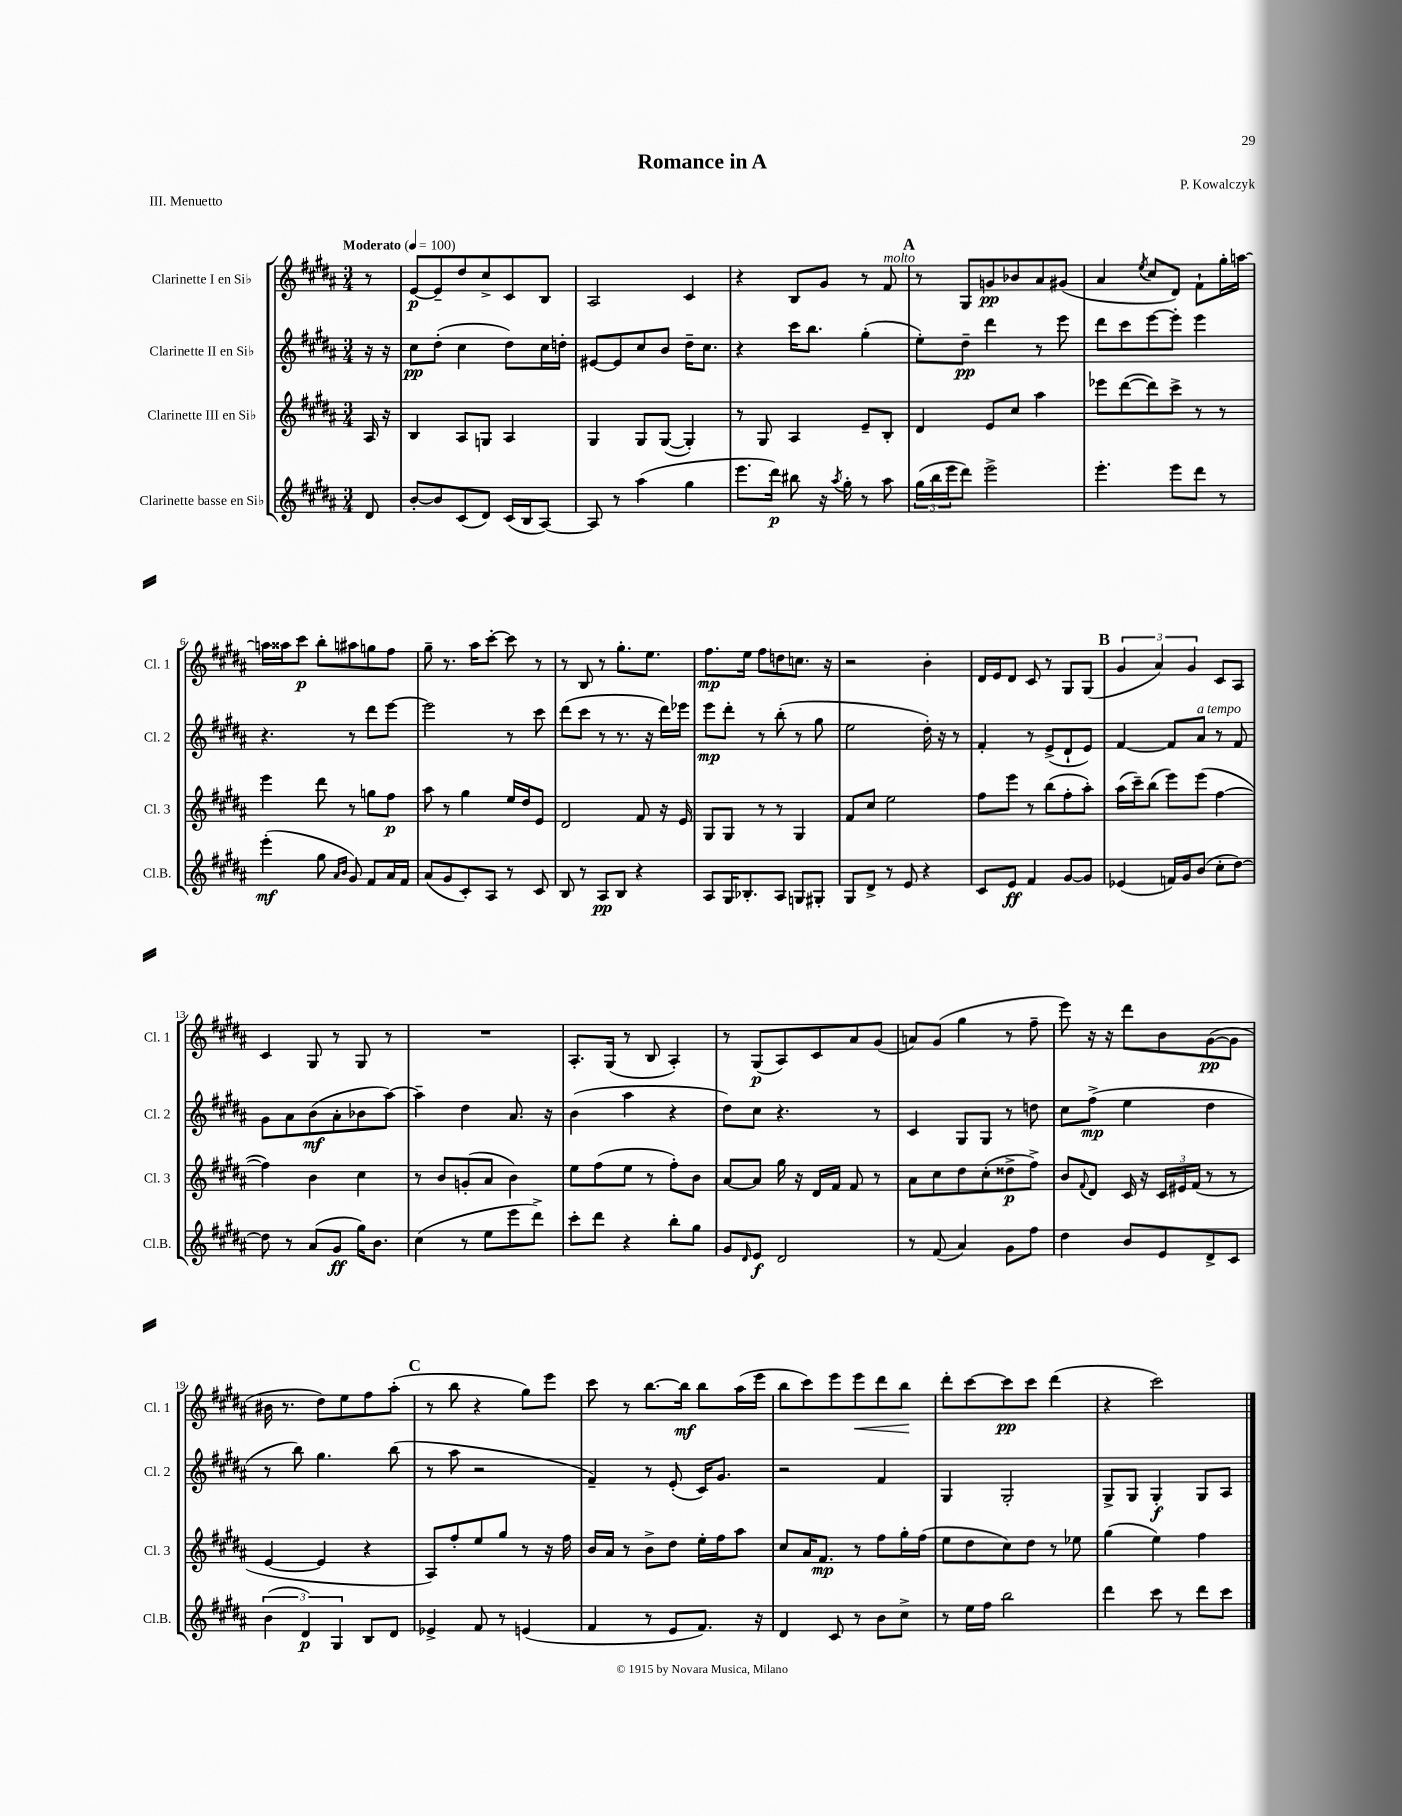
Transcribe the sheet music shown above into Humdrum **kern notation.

**kern	**kern	**kern	**kern
*staff4	*staff3	*staff2	*staff1
*clefG2	*clefG2	*clefG2	*clefG2
*k[f#c#g#d#a#]	*k[f#c#g#d#a#]	*k[f#c#g#d#a#]	*k[f#c#g#d#a#]
*M3/4	*M3/4	*M3/4	*M3/4
*MM100	*MM100	*MM100	*MM100
8d#	16A#	16r	8r
.	16r	16r	.
=	=	=	=
[8b'	4B	8cc#	[8e
8b]	.	(8dd#'	8e~]
(8c#	8A#	4cc#	8dd#
8d#)	8G	.	8cc#^
(16c#	4A#	8dd#)	8c#
16B	.	.	.
[8A#)	.	16cc#	8B
.	.	16dd'	.
=	=	=	=
8A#]	4G#	[8e#	2A#
8r	.	8e#]	.
(4aa#	8G#	8cc#	.
.	([8G#	8b	.
4gg#	4G#'])	16dd#~	4c#
.	.	8.cc#	.
=	=	=	=
8.eee	8r	4r	4r
.	8G#	.	.
16ddd#)	.	.	.
8bb#	4A#	16ccc#	8B
.	.	8.bb	.
16r	.	.	8g#
8qaa#	.	.	.
16gg#'	.	.	.
8r	8e~	(4gg#'	8r
8aa#	8B'	.	8f#
=	=	=	=
(24gg#	4d#	8ee')	8r
24bb	.	.	.
24eee	.	.	.
8ddd#)	.	8dd#~	8G#
2eee^	8e	4ddd#	8g
.	8cc#	.	8b-
.	4aa#	8r	8a#
.	.	8eee	(8g#
=	=	=	=
4.eee'	8eee-	8ddd#	4a#
.	([8ddd#	8ccc#	.
.	.	.	8qee
.	8ddd#])	[8eee	8cc#
8eee	8ccc#^	8eee']	8d#)
8ddd#	8r	4eee	8f#`
8r	8r	.	16gg#'
.	.	.	[16aa
=	=	=	=
(4eee'	4eee	4.r	16aa]
.	.	.	16aa##
.	.	.	8ccc#
8gg#	8ddd#	.	8bb'
16qqa#	.	.	.
16qqb	.	.	.
8g#)	8r	8r	8aa#
8f#	8gg	8ddd#	8gg
16a#	8ff#	[8eee	8ff#
16f#	.	.	.
=	=	=	=
(8a#	8aa#	2eee]	8gg#~
8g#	8r	.	8.r
8c#')	4gg#	.	.
.	.	.	16aa#
8A#	.	.	[8ccc#'
8r	16ee	8r	8ccc#]
.	16dd#	.	.
8c#	8e	8ccc#	8r
=	=	=	=
8B	2d#	(8ddd#	8r
8r	.	8ccc#	8B
8A#	.	8r	8r
8B	.	8.r	8.gg#'
4r	8f#	.	.
.	.	16r	8.ee
.	16r	16ddd#)	.
.	16e	16eee-	.
=	=	=	=
8A#	8G#	8eee	8.ff#
16G#	8G#	8ddd#'	.
8.B-'	.	.	16ee
.	8r	8r	8ff#
8A#	8r	(8bb'	8dd
8G	4G#	8r	8.cc
8G#'	.	8gg#	.
.	.	.	16r
=	=	=	=
8G#	8f#	2ee	2r
8d#^	8cc#	.	.
8r	2ee	.	.
8e	.	.	.
4r	.	16dd#')	4b'
.	.	16r	.
.	.	8r	.
=	=	=	=
8c#	8ff#	4f#'	16d#
.	.	.	16e
8e	8eee	.	8d#
4f#	8r	8r	8c#
.	(8bb	(8e^	8r
[8g#	8ff#'	8d#`	8G#
8g#]	8aa#')	8e)	(8G#
=	=	=	=
(4e-	(16aa#	[4f#	6g#
.	16ccc#~)	.	.
.	(8bb	.	.
.	.	.	6a#)
16f)	8eee)	8f#]	.
16g#	.	.	.
.	.	.	6g#
(8b	(8eee	8a#	.
8cc#'	[4ff#	8r	8c#
[8dd#)	.	8f#	8A#
=	=	=	=
8dd#]	4ff#])	8g#	4c#
8r	.	8a#	.
(8a#	4b	(8b	8G#
8g#	.	8a#'	8r
16gg#)	4cc#	8b-	8G#
8.b	.	.	.
.	.	[8aa#)	8r
=	=	=	=
(4cc#	8r	4aa#~]	2.r
.	8b	.	.
8r	(8g'	4dd#	.
8ee	8a#	.	.
8eee	4b)	8.a#	.
8ddd#^)	.	.	.
.	.	16r	.
=	=	=	=
8ccc#'	8ee	(4b	8.A#'
8ddd#	(8ff#	.	.
.	.	.	(16G#
4r	8ee	4aa#	8r
.	8r	.	8B
8bb'	8ff#')	4r	4A#')
8gg#	8b	.	.
=	=	=	=
8g#	[8a#	8dd#)	8r
16qqd#	.	.	.
8e	8a#]	8cc#	(8G#
2d#	16gg#	4.r	8A#)
.	16r	.	.
.	16d#	.	8c#
.	16f#	.	.
.	8f#	.	8a#
.	8r	8r	(8g#
=	=	=	=
8r	8a#	4c#	8a)
(8f#	8cc#	.	(8g#
4a#)	8dd#	8G#	4gg#
.	(8cc#'	8G#	.
8g#	8dd##^	8r	8r
8ff#	8ff#^)	8dd	8ff#~
=	=	=	=
4dd#	8b	8cc#	8eee)
.	8qqf#	.	.
.	8d#	(8ff#^	16r
.	.	.	16r
8b	16c#	4ee	8ddd#
.	16r	.	.
8e	24c#	.	8b
.	24e#	.	.
.	(24f#	.	.
8d#^	8r	4dd#	([8g#
8c#	8r	.	8g#]
=	=	=	=
(6b	[4e	8r	16b#
.	.	.	8.r
.	.	8bb)	.
6d#)	.	.	.
.	4e]	4.gg#	8dd#)
6G#	.	.	.
.	.	.	8ee
8B	4r	.	8ff#
8d#	.	(8bb	(8aa#'
=	=	=	=
4e-^	8A#)	8r	8r
.	8ff#'	8aa#	8bb
8f#	8ee	2r	4r
8r	8gg#	.	.
(4e	8r	.	8gg#)
.	16r	.	8eee
.	16ff#	.	.
=	=	=	=
4f#	16b	4f#~)	8ccc#
.	16a#	.	.
.	8r	.	8r
8r	8b^	8r	[8.bb
8e	8dd#	(8e'	.
.	.	.	16bb]
8.f#)	16ee'	16c#)	8bb
.	16ff#	8.g#	.
.	8aa#	.	(16aa#
16r	.	.	16eee
=	=	=	=
4d#	8cc#	2r	8bb
.	16a#	.	8ccc#)
.	8.f#	.	.
8c#	.	.	8eee
8r	8r	.	8eee
8b	8ff#	4f#	8ddd#
8cc#^	16gg#'	.	8bb
.	(16ff#	.	.
=	=	=	=
8r	8ee	4G#	8ddd#'
16ee	8dd#	.	[8ccc#
16ff#	.	.	.
2bb	8cc#)	2G#'	8ccc#]
.	8dd#	.	8ccc#
.	8r	.	(4ddd#
.	8ee-	.	.
=	=	=	=
4ddd#	(4gg#	8G#^	4r
.	.	8G#	.
8ccc#	4ee)	4G#'	2ccc#)
8r	.	.	.
8ddd#	4ff#	8G#	.
8ccc#	.	8A#	.
==	==	==	==
*-	*-	*-	*-
